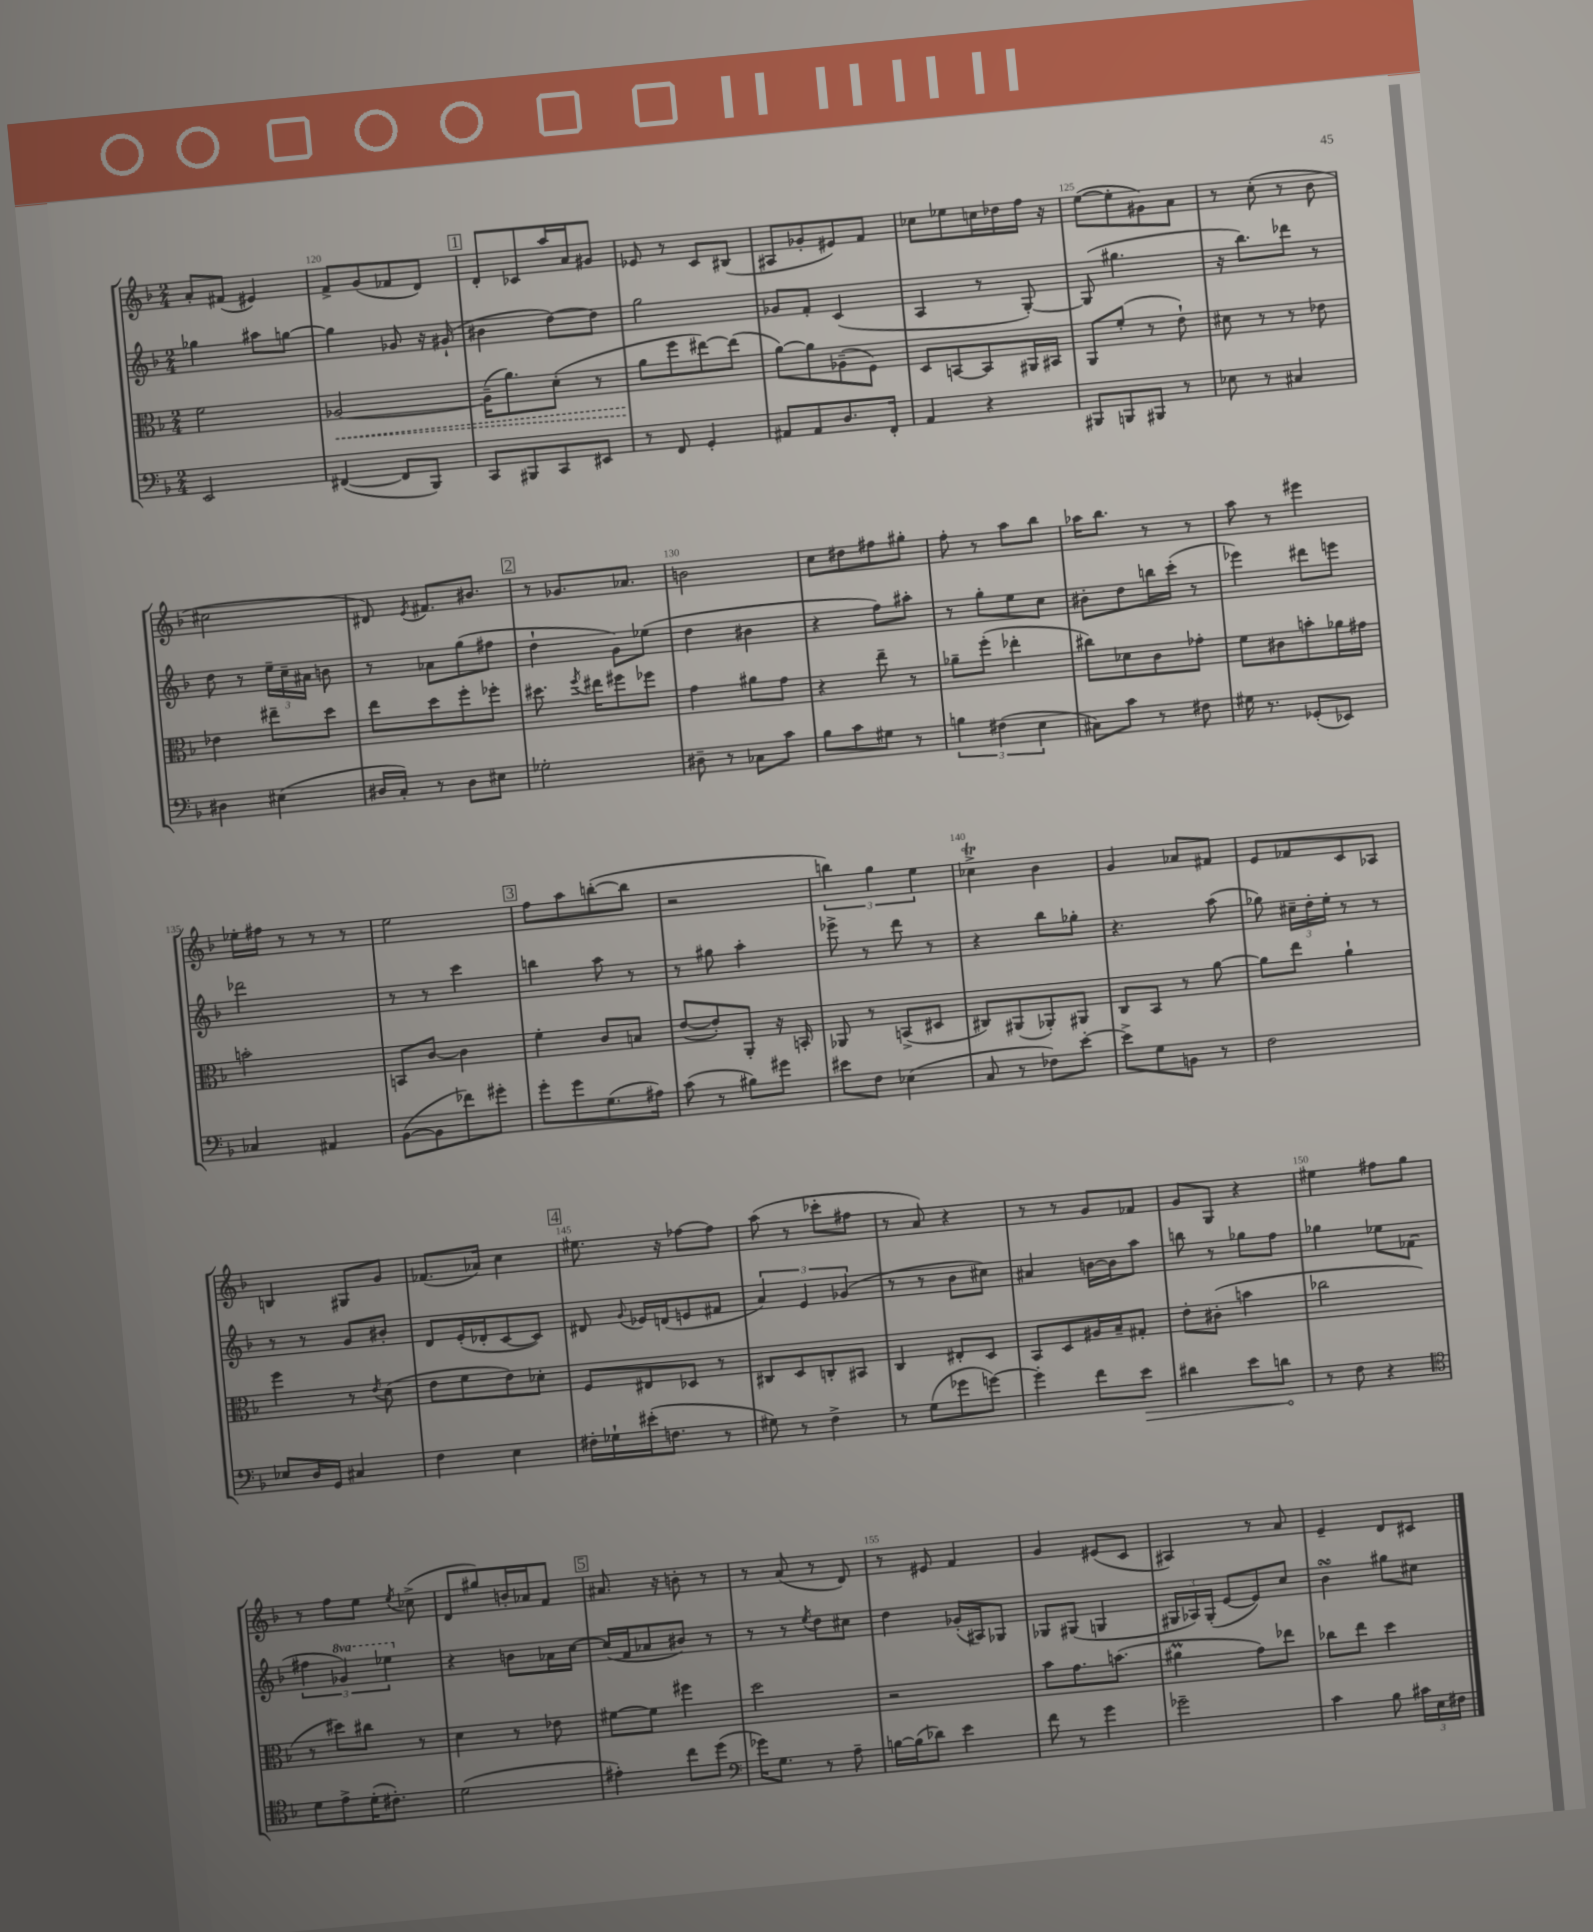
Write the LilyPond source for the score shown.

<<
\new StaffGroup <<
\new Staff = "s0" {
    \clef treble \key f \major \numericTimeSignature \time 2/4
    \autoBeamOff a'8[-. fis'8]( eis'4) |
    f'8[-> g'8( fes'8 d'8]) |
    \mark \markup { \box "1" } d'8[-. ces'8 a''16 a'16 gis'8] |
    ees'8 r8 c'8[ bis8]( |
    ais8[ ges'8-. eis'8) f'8] |
    ces''8[ ees''8 c''16 des''16 f''16] r16 |
    e''8[~( e''8-. gis'8) a'8] |
    r8 c''8-.( r8 bes'8 |
    cis''2 |
    dis'8) \acciaccatura { e'8 } fis'8.[ bis'8.] |
    \mark \markup { \box "2" } r8 ges'8.[ aes'8.] |
    b'2 |
    c''8[ dis''8 fis''8 gis''8]-. |
    f''8-. r8 a''8[ bes''8] |
    aes''16[ bes''8.] r8 r8 |
    a''8 r8 eis'''4 |
    ees''16[-. fis''16] r8 r8 r8 |
    e''2 |
    \mark \markup { \box "3" } f''8[ a''8 b''8~-.( b''8] |
    r2 |
    \tuplet 3/2 { b''4) g''4 e''4 } |
    ces''4->\trill bes'4 |
    g'4 aes'8[ fis'8] |
    e'8[ fes'8 c'8 aes8] |
    b4 gis8[ g'8] |
    fes'8.[( aes'16]) c''4 |
    \mark \markup { \box "4" } eis''8. r16 fes''8[~ fes''8] |
    a''8( r8 ces'''8[-. fis''8] |
    r8 a'8) r4 |
    r8 r8 g'8[ fes'8] |
    g'8[ g8] r4 |
    eis''4 fis''8[ g''8] |
    r8 f''8[ e''8] \acciaccatura { e''8 } ces''8->( |
    d'8[ gis''8) b'16-. aes'16 f'8] |
    \mark \markup { \box "5" } ais'8. r16 b'8-. r8 |
    r8 a'8( r8 d'8) |
    r8 eis'8 f'4 |
    g'4 eis'8[( c'8] |
    ais4) r8 a'8 |
    e'4-- d'8[ cis'8] \bar "|." |
}
\new Staff = "s1" {
    \clef treble \key f \major \numericTimeSignature \time 2/4 \set Staff.ottavationMarkups = #ottavation-simple-ordinals
    \autoBeamOff ges''4 ais''8[ g''8]~ |
    g''4 ges'8 r16 gis'16-!( |
    \mark \markup { \box "1" } bis'4 d''8[~) d''8] |
    g''2 |
    ges'8[ f'8]-. c'4( |
    a4 r8 g8~-.) |
    g8( gis''4. |
    r16 bes''8.[) des'''8] r8 |
    d''8 r8 \tuplet 3/2 { e''16[-- c''16-- ais'16] } b'8 |
    r8 aes'8[ g''8( fis''8] |
    \mark \markup { \box "2" } d''4-! g'8[) ees''8]( |
    d''4 bis'4 |
    r4 f''8[) ais''8]-. |
    r8 g''8[-. e''8 c''8] |
    bis'8[-. d''8 b''16 c'''16]-.( r8 |
    ees'''4) dis'''8[ e'''8] |
    des'''2 |
    r8 r8 c'''4 |
    \mark \markup { \box "3" } b''4 a''8 r8 |
    r8 gis''8 a''4-. |
    ees'''8-> r8 d'''8 r8 |
    r4 bes''8[ ges''8]-. |
    r4. a''8( |
    ges''8) \tuplet 3/2 { cis''16[-- d''16-. e''16]-. } r8 r8 |
    r8 r8 g'8[ bis'8]-. |
    d'8[ e'16-.( des'16-. c'8~ c'8]) |
    \mark \markup { \box "4" } dis'8 \appoggiatura { g'8 } ees'16[ d'16( e'8 fis'8] |
    \tuplet 3/2 { a'4) e'4 ges'4( } |
    r8 r8 bes'8[ cis''8]) |
    ais'4 b'16[~ b'16 a''8] |
    b''8 r8 ges''8[ f''8] |
    ges''4 ees''8[ fes'8]( |
    \tuplet 3/2 { fis''4 \ottava #1 ges''4) ees'''4 \ottava #0 } |
    r4 b'8[ aes'16 c''16]~ |
    \mark \markup { \box "5" } c''16[( f'16 aes'8 bis'8]) r8 |
    r8 r8 \acciaccatura { e''8 } d''8[ cis''8] |
    d''4 ges'16[-.( ais16) ges8] |
    ges8[ gis8]( g4 |
    \tuplet 3/2 { gis16[ aes16) gis16]-.( } e'8[~ e'8) c''8] |
    bes'4\turn gis''8[ cis''8] \bar "|." |
}
\new Staff = "s2" {
    \clef alto \key f \major \numericTimeSignature \time 2/4
    \autoBeamOff f'2 |
    \once \override Hairpin.style = #'dashed-line aes2~\< |
    \mark \markup { \box "1" } aes16[--( a'8.) d'8]-.( r8 |
    a'8[\! f''8 eis''8~) eis''8]( |
    a'8[~) a'8 aes8--( f8]) |
    d8[ b,8~ b,8 ais,16 bis,16] |
    a,8[ f'8]-.( r8 e'8-!) |
    dis'8 r8 r8 ees'8 |
    ees'4 eis''8[-- d''8] |
    e''8[ d''8 f''8-. fes''8]-. |
    \mark \markup { \box "2" } dis''8. \acciaccatura { f''8 } eis''16[ fis''8 fes''8] |
    g'4 ais'8[ g'8] |
    r4 e''8-- r8 |
    aes'8[-- f''8]-.( ees''4-. |
    cis''8[) des'8 c'8 ges'8]-. |
    f'8[ cis'8 b'8-. aes'16 gis'16] |
    b'2-. |
    b,8[ c'8]~ c'4 |
    \mark \markup { \box "3" } f'4-. c'8[ b8] |
    e'8[~( e'8-.) a,8]-. r16 b,16-. |
    aes,8 r8 b,8[->( dis8] |
    cis8[) ais,8( aes,8-.) ais,8] |
    c8[ bes,8] r8 a'8~ |
    a'8[ e''8] a'4-! |
    f''4 r8 \acciaccatura { e'8 } d'8( |
    e'8[ f'8 e'8) des'8]-. |
    \mark \markup { \box "4" } f8[ eis8 des8] r8 |
    cis8[ d8 c8-. bis,8] |
    c4 eis8[-. d8] |
    bes,8[ d8 ais16 bes16-- gis8]-. |
    e'8[-. cis'8]-.( b'4 |
    ces''2 |
    r8 dis''8[) cis''8] r8 |
    d'4 r8 ees'8 |
    \mark \markup { \box "5" } fis'8[~ fis'8] fis''4 |
    d''2 |
    r2 |
    bes'8[ g'8. b'8.]( |
    ais'4\prall g'8[) ees''8] |
    ces''8[ e''8] d''4 \bar "|." |
}
\new Staff = "s3" {
    \clef bass \key f \major \numericTimeSignature \time 2/4
    \autoBeamOff e,2 |
    fis,4~( fis,8[ bes,,8]) |
    \mark \markup { \box "1" } c,8[ bis,,8 c,8 eis,8] |
    r8 f,8 g,4-. |
    ais,8[ ais,8 d8. f,16]-. |
    a,4 r4 |
    bis,,8[ b,,8 bis,,8] r8 |
    ees8 r8 cis4 |
    dis4 eis4( |
    dis16[ c16]-.) r8 dis8[ eis8] |
    \mark \markup { \box "2" } ges2-. |
    dis8-- r8 ces8[ c'8] |
    bes8[ c'8 gis8] r8 |
    \tuplet 3/2 { b4 fis4( e4 } |
    cis8[) c'8] r8 fis8 |
    gis16 r8. ges,8[-.( ees,8]) |
    ces4 ais,4 |
    bes,8[~( bes,8 fes'8) gis'8]-. |
    \mark \markup { \box "3" } g'8[-. g'8 g8.( ais16]) |
    c'8( r8 bis8[) gis'8] |
    eis'8[ f8] ees4( |
    c8 r8 fes8[) e'8]~-. |
    e'8[-> g8 b,8] r8 |
    f2 |
    ees8[ d16 g,16] cis4 |
    f4 e4 |
    \mark \markup { \box "4" } fis16[-. ges16-! eis'16-.( f8.] r8 |
    gis8) r8 f4-> |
    r8 g8[( ges'8 g'8]~) |
    g'4-. f'8[ \once \override Hairpin.circled-tip = ##t e'8]\> |
    dis'4 e'8[ d'8]\! |
    r8 f8 r4 |
    \clef tenor d'8[ e'8-> d'16-.( cis'8.]-.) |
    d'2( |
    \mark \markup { \box "5" } eis'4-.) c''8[ d''8]( |
    \clef bass ges'16[) g8.] r8 a8-- |
    b16[~ b16( des'8]) e'4 |
    f'8 r8 g'4 |
    ges'2-- |
    c'4 bes8 \tuplet 3/2 { cis'16[ e16 fis16] } \bar "|." |
}
>>
>>
\layout { \context { \Score currentBarNumber = #119 \override BarNumber.break-visibility = ##(#f #t #t) barNumberVisibility = #(every-nth-bar-number-visible 5) } }
